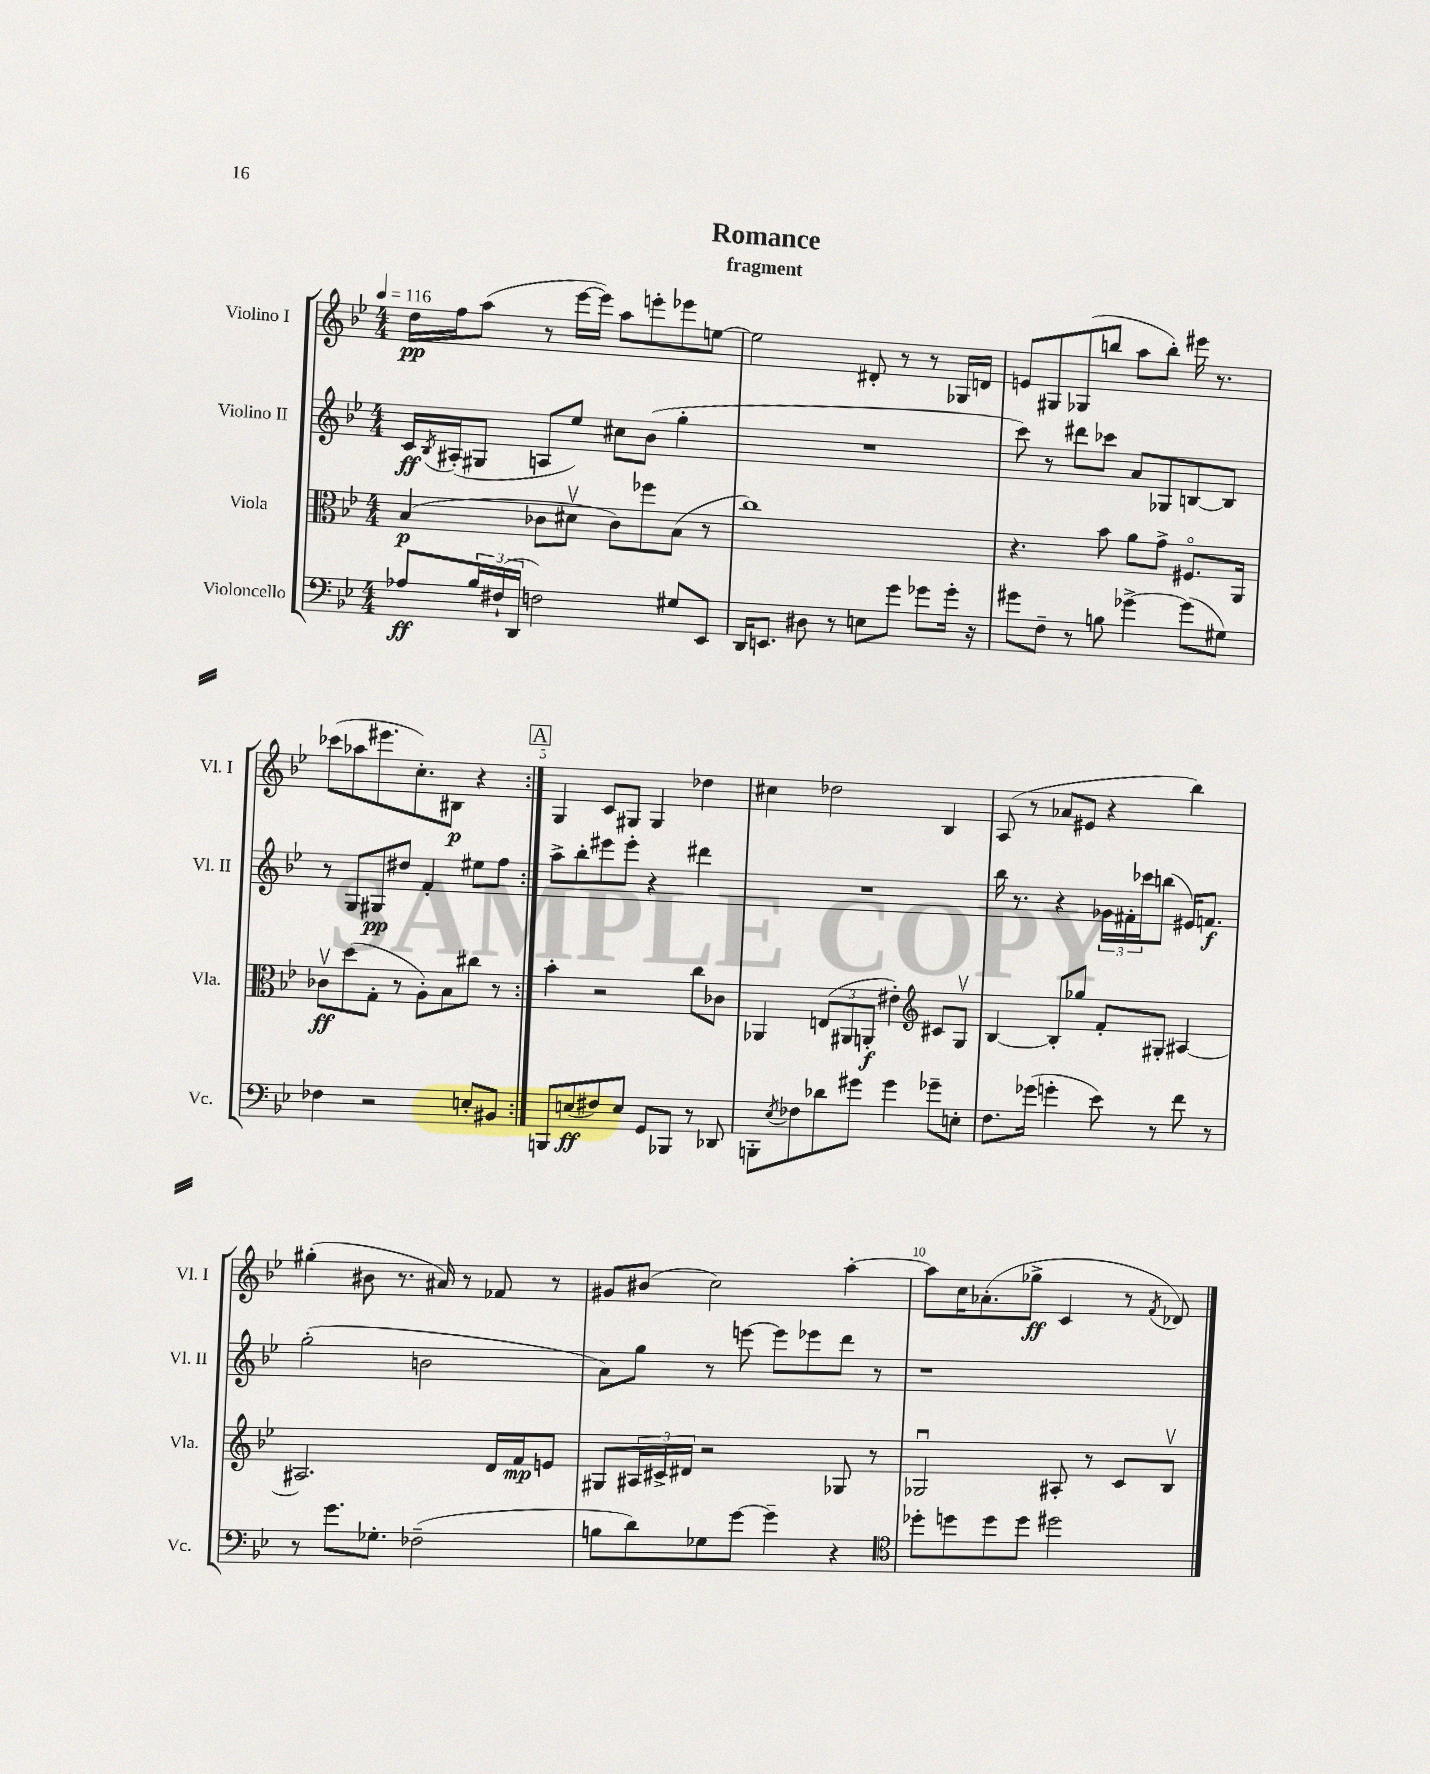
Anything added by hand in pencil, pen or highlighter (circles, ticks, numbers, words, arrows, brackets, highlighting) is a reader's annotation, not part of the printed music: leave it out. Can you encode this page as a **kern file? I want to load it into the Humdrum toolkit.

**kern	**kern	**kern	**kern
*staff4	*staff3	*staff2	*staff1
*clefF4	*clefC3	*clefG2	*clefG2
*k[b-e-]	*k[b-e-]	*k[b-e-]	*k[b-e-]
*M4/4	*M4/4	*M4/4	*M4/4
*MM116	*MM116	*MM116	*MM116
8A-	(4B-	16c	16dd
.	.	8qB-	.
.	.	(16A#'	16ff
24B-	.	8G#	(8aa
(24F#`	.	.	.
24DD	.	.	.
2F)	8c-	8A	8r
.	8d#v	8ee-)	[16eee-
.	.	.	16eee-])
.	8c-)	8cc#	8aa
.	8ff-	(8b-	8eee'
8G#	(8B-	4gg'	8eee-
8EE-	8r	.	[8ee
=	=	=	=
16DD	1cc)	1r	2ee]
8.EE	.	.	.
8D#	.	.	.
8r	.	.	.
8E	.	.	8d#'
8g	.	.	8r
8g-	.	.	8r
16g-'	.	.	16G-
16r	.	.	16d
=	=	=	=
8g#	4.r	8ccc)	8e
8F~	.	8r	8G#
8r	.	8ddd#	(8G-
8B	8b-	8ccc-	8bb
[4g-^	8a	8a	8aa
.	8g^	8G-	8bb')
(8g-]	8.F#o	[8B	16eee#
.	.	.	8.r
8G#)	.	8B]	.
.	16AA	.	.
=	=	=	=
4F-	8c-v	8r	(8ccc-
.	(8dd	8G	8aa-
2r	8G'	8G#	8.eee#
.	8r	8dd#	.
.	.	.	8.cc')
.	8A')	4f'	.
.	8B-	.	8B#
8E'	8cc#	8ee#	4r
8BB#	8r	8ff	.
=:|!	=:|!	=:|!	=:|!
8BBB	4b-'	8aa^	4G
(8E	.	8bb-'	.
8F#)	2r	8eee#	8c
8E	.	8eee#'	8G#
8GG	.	4r	4G#
8BBB-	.	.	.
8r	8cc	4ddd#	4dd-
8DD-	8c-	.	.
=	=	=	=
8BBB'	4AA-	1r	4cc#
8qE-	.	.	.
8F-	.	.	.
8d-	(12E	.	2dd-
.	12AA#	.	.
8g#	.	.	.
.	12AA'	.	.
4g#	4e#')	.	.
*	*clefG2	*	*
8g-~	8c#	.	4B-
8E'	8Gv	.	.
=	=	=	=
8.F	[4B-	16bb-	(8A
.	.	8.r	.
.	.	.	8r
(16g-	.	.	.
4g'	8B-']	4r	8a-
.	8gg-	.	8e#
8e-)	8f'	24g-	4r
.	.	24f#'	.
.	.	24ccc-	.
8r	8G#'	(8bb	.
8f	[4A#	16e#)	4bb-)
.	.	8.f	.
8r	.	.	.
=	=	=	=
8r	2.A#]	(2gg'	(4gg#'
8.g	.	.	.
.	.	.	8b#
8.G-'	.	.	.
.	.	.	8.r
(2F-~	.	2b	.
.	.	.	16a#)
.	.	.	8r
.	16d	.	8f-
.	16f	.	.
.	8e	.	8r
=	=	=	=
8B	8G#	8a)	8g#
8d)	24A#	8gg	(8b#
.	24c#^	.	.
.	24d#	.	.
8G-	2r	8r	2cc)
[8g	.	[8eee	.
4g~]	.	8eee]	.
.	.	8eee-	.
4r	8G-	8ddd	[4aa'
.	8r	8r	.
=	=	=	=
*clefC4	*	*	*
8dd-'	2G-u	1r	8aa]
8dd	.	.	16cc
.	.	.	(8.a-'
8dd	.	.	.
8dd	.	.	8gg-^
2dd#	8A#'	.	4c
.	8r	.	.
.	8c	.	8r
.	.	.	8qf
.	8B-v	.	8d-)
==	==	==	==
*-	*-	*-	*-
